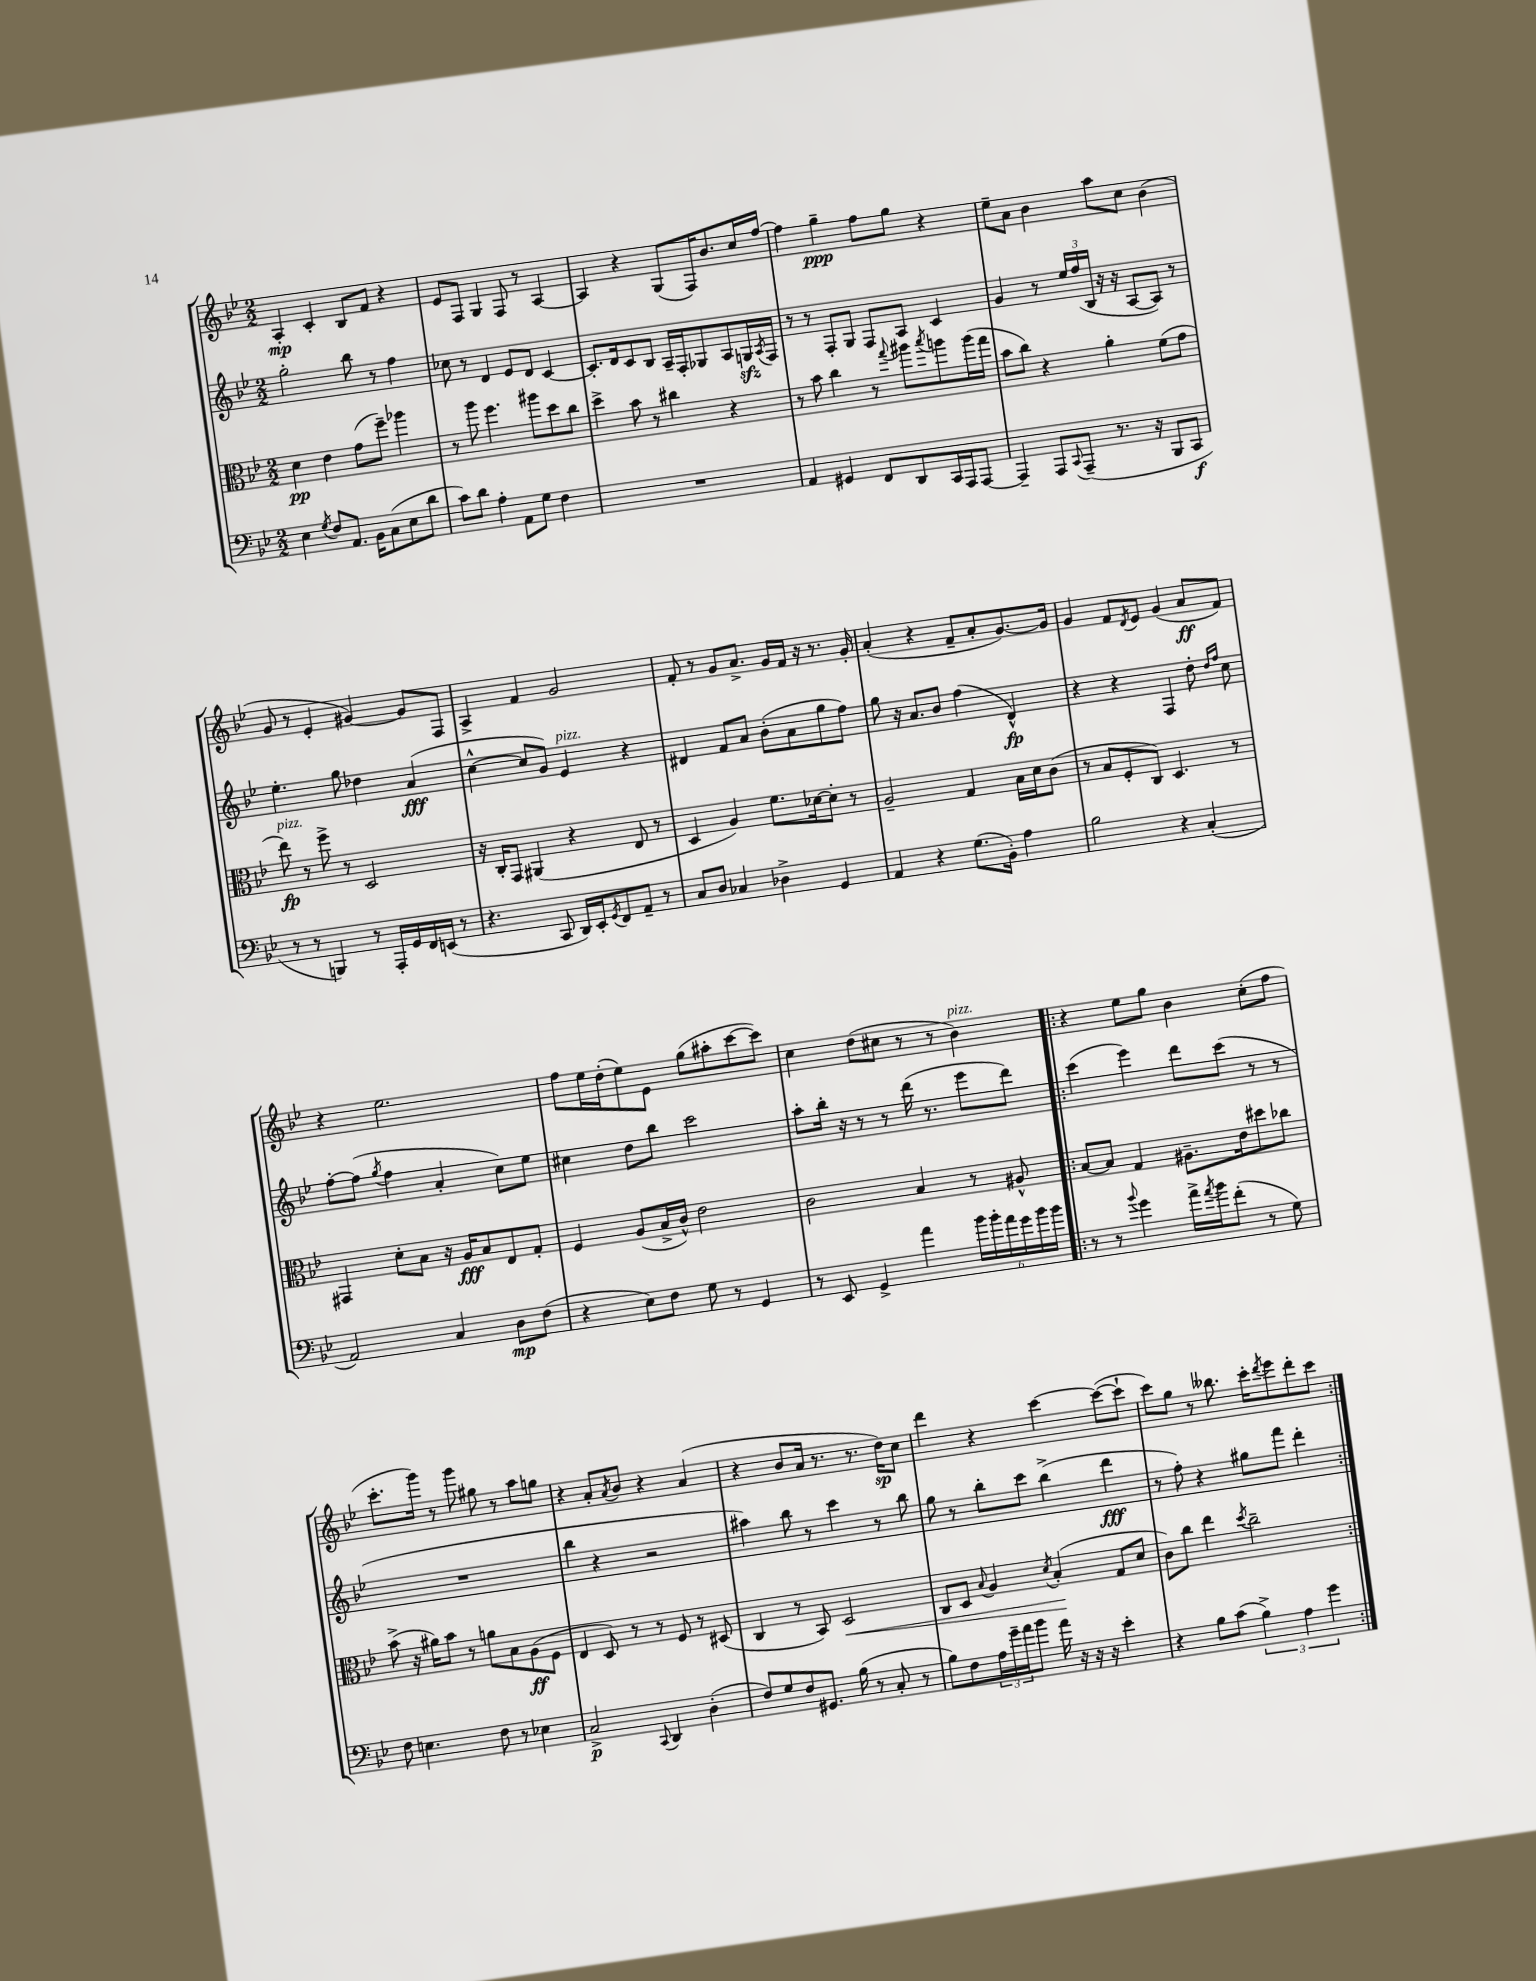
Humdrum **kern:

**kern	**kern	**kern	**kern
*staff4	*staff3	*staff2	*staff1
*clefF4	*clefC3	*clefG2	*clefG2
*k[b-e-]	*k[b-e-]	*k[b-e-]	*k[b-e-]
*M2/2	*M2/2	*M2/2	*M2/2
4E-	4d	2gg'	4A'
8qG	.	.	.
8F	4e-	.	4c'
8.AA	.	.	.
.	(8g	8bb-	8B-
16BB-	.	.	.
(8C	8ff~)	8r	8f
8E-	4aa-	4ff	4r
8d	.	.	.
=	=	=	=
8c)	8r	8cc-	8e-
8d	8aa	8r	8F
4A'	4.ff	4d	4G
8AA	.	8e-	8F
8G	8aa#	8d	8r
4F	8dd	[4c	[4A
.	8cc	.	.
=	=	=	=
1r	4dd^	8.c']	4A]
.	.	16d	.
.	8b-	8c	4r
.	8r	8B-	.
.	4cc#	16A~	(8G
.	.	16F'	.
.	.	8G-	16F)
.	.	.	8.b-
.	4r	8A	.
.	.	16G	16cc
.	.	8qA	.
.	.	16F	[16ff
=	=	=	=
4AA	8r	8r	4ff]
.	8b-	8r	.
4GG#	4cc	8F'	4gg~
.	.	8G	.
8FF	8r	8F	8ff
.	8qqgg	.	.
8DD	8aa#	8A	8gg
.	8qbb-	.	.
16CC	8aa	4c	4r
16AAA	.	.	.
[8AAA	(16aa	.	.
.	16gg	.	.
=	=	=	=
4AAA~]	8b-	4g	8ee-~
.	8cc)	.	8a
8AAA	4r	8r	4b-
8qqCC	.	.	.
(8AAA~	.	24ee-	.
.	.	(24ff	.
.	.	24B-	.
8.r	4a'	16r	8aa
.	.	16r	.
.	.	[8A	8cc
16r	.	.	.
8BBB-	(8f	8A])	(4b-
8CC	8g	8r	.
=	=	=	=
8r	8ee-)	4.ee-'	8g
8r	8r	.	8r
4BBB)	8ff^	.	4e-'
.	8r	8gg	.
8r	2D	4dd-	[4g#)
16AAA'	.	.	.
16GG	.	.	.
16FF	.	(4a	8g#]
(16EE	.	.	.
8r	.	.	8F
=	=	=	=
4.r	16r	[4cc^^	4A^
.	16C'	.	.
.	8GG	.	.
.	(4AA#	8cc]	4f
8CC	.	8g)	.
16DD)	4r	4e-	2g
16EE-'	.	.	.
8qGG	.	.	.
8FF	.	.	.
8AA~	8E-	4r	.
8r	8r	.	.
=	=	=	=
8C	4D	4d#	8f'
8D	.	.	8r
4C-	4A)	8f	8g
.	.	8a	8.a^
4D-^	8.f	(8b-'	.
.	.	.	16g
.	.	8a	16f
.	[16d-	.	16r
4GG	8d-']	8gg	8.r
.	8r	8ff)	.
.	.	.	16g'
=	=	=	=
4AA	2A~	8gg	(4a'
.	.	16r	.
.	.	8.a	.
4r	.	.	4r
.	.	8b-	.
(8.G	4G	(4ff	8f~
.	.	.	8a'
16BB-')	.	.	.
4A	16B-	4d^^)	[8.g)
.	16d	.	.
.	(8c	.	.
.	.	.	16g]
=	=	=	=
2B-	8r	4r	4g
.	8B-	.	.
.	8F'	4r	8f
.	.	.	8qd
.	8C)	.	8e-
4r	4.D	4F	(4g
(4C'	.	8dd'	8a
.	.	16qqdd	.
.	.	16qqff	.
.	8r	8cc	8f)
=	=	=	=
2AA)	4GG#	[8ff'	4r
.	.	(8ff]	.
.	.	8qgg	.
.	8d'	4ff	2.ee-
.	8B-	.	.
4C	16r	4a'	.
.	16A	.	.
.	8B-	.	.
8D	8E-	8cc)	.
(8F	8G'	8ee-	.
=	=	=	=
4r	4F	4cc#	8ff
.	.	.	16ee-
.	.	.	(16dd'
8E-)	(8A	8dd	8ee-)
8F	16B-^	8bb-	8e-
.	16c^^)	.	.
8G	2e-	2ccc	(8gg
8r	.	.	8aa#'
4GG	.	.	[8ccc
.	.	.	8ccc])
=	=	=	=
8r	2c	8aa'	4cc
8EE-	.	16bb-'	.
.	.	16r	.
4GG^	.	8r	(8dd
.	.	8r	8cc#
4a	4B-	(16ddd	8r
.	.	8.r	.
.	.	.	8r
24b-	8r	8eee-	4b-)
24b-'	.	.	.
24a	.	.	.
24g	8A#^^	8ddd)	.
24b-	.	.	.
24b-	.	.	.
=!|:	=!|:	=!|:	=!|:
8r	[8B-	(4ccc	4r
8r	8B-]	.	.
8qqb-	.	.	.
4g	4G	4eee-)	8ee-
.	.	.	8gg
16a^	8.A#~	8ddd	4b-
8qa	.	.	.
16b-	.	.	.
(8f'	.	(8ccc	.
.	16e-	.	.
8r	8dd#	8r	(8cc'
8G)	8cc-	8r	8ff
=	=	=	=
8F	(8b-^	1r	8.ccc'
4.E	16r	.	.
.	16a#)	.	16ggg)
.	8b-	.	8r
.	8r	.	8ggg
8F	8a	.	8gg#
8r	8B-	.	8r
4E-	(8A	.	8aa
.	8F	.	8gg
=	=	=	=
2C^	4E-	4bb-	4r
.	8D)	4r	8a'
.	.	.	8qa
.	8r	.	8b-
8qqCC	.	.	.
4DD	8r	2r	4r
.	8F	.	.
(4D'	8r	.	(4a
.	(8D#	.	.
=	=	=	=
8F)	4C	4aa#)	4r
8G	.	.	.
8F	8r	8bb-	8b-
8.GG#	8BB-)	8r	16a
.	.	.	8.r
.	2D	4ccc	.
(16B-	.	.	.
8r	.	.	8.r
8C'	.	8r	.
.	.	.	16dd)
8r	.	8bb-	8cc
=	=	=	=
8B-)	8C	8gg	4ddd
8F	8D	8r	.
.	8qqB-	.	.
24A	4A	8bb-'	4r
24g~	.	.	.
24a	.	.	.
8b-	.	8ccc	.
.	8qd	.	.
16a	(4B-'	(4bb-^	[4ccc
16r	.	.	.
16r	.	.	.
16r	.	.	.
4e-'	8G	4ddd	(8ccc_
.	8d	.	8ccc`]
=	=	=	=
4r	8c)	8r	8ccc)
.	8cc	8ff')	8gg
8B-	4ee-	4r	8r
(8c	.	.	8.bb--
.	8qdd	.	.
6B-^)	2cc~	8gg#	.
.	.	.	16ccc'
.	.	.	8qddd
.	.	8fff	8eee-
6A	.	.	.
.	.	4ddd'	8ddd'
6g	.	.	.
.	.	.	8ccc
==:|!	==:|!	==:|!	==:|!
*-	*-	*-	*-
